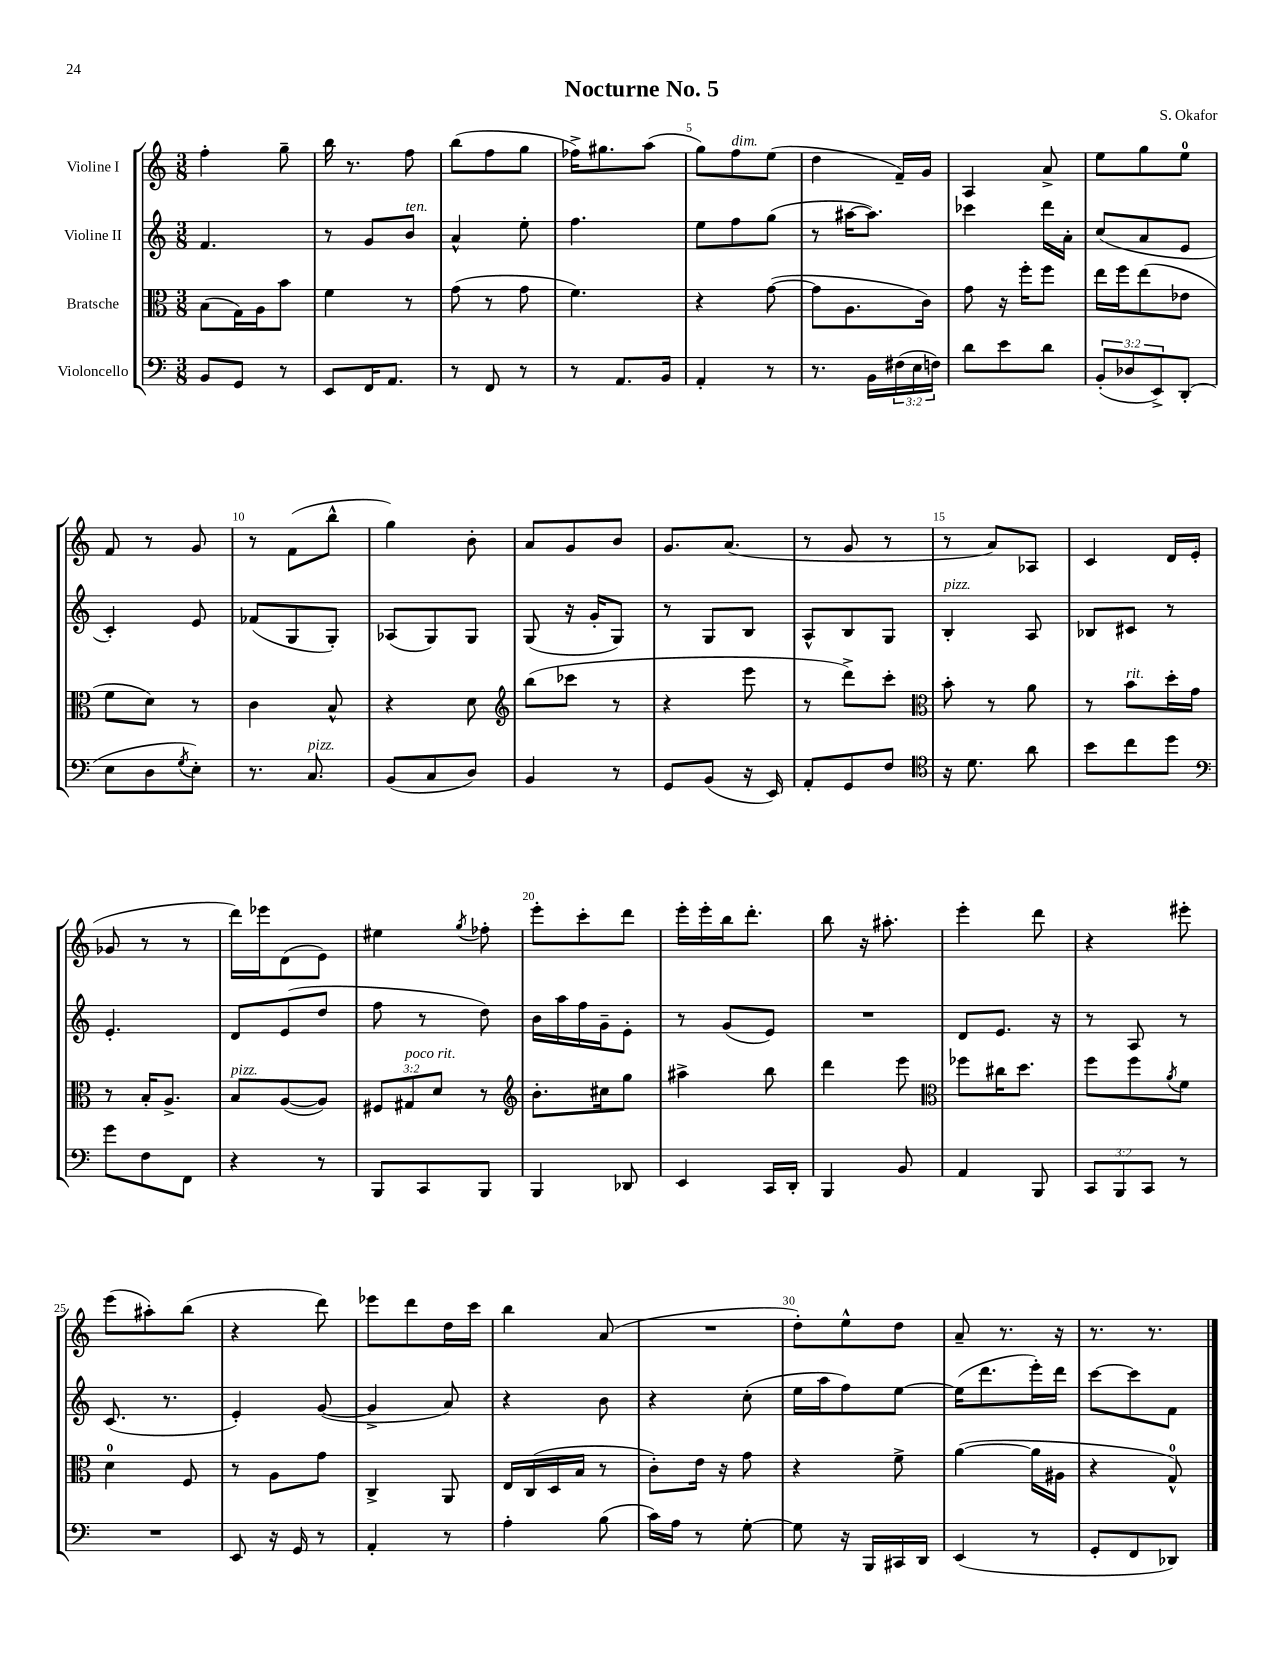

**kern	**kern	**kern	**kern
*part4	*part3	*part2	*part1
*staff4	*staff3	*staff2	*staff1
*I"Violoncello	*I"Bratsche	*I"Violine II	*I"Violine I
*clefF4	*clefC3	*clefG2	*clefG2
*k[]	*k[]	*k[]	*k[]
*M3/8	*M3/8	*M3/8	*M3/8
=1	=1	=1	=1
8BB/L	(8B\L	4.f/	4ff'\
8GG/J	16G\L)	.	.
.	16A\J	.	.
8r	8b\J	.	8gg~\
=2	=2	=2	=2
8EE/L	4f\	8r	16bb\
.	.	.	8.r
16FF/K	.	8g/L	.
8.AA/J	.	.	.
!	!	!LO:TX:a:i:t=ten.	!
.	8r	8b/J	8ff\
=3	=3	=3	=3
8r	(8g\	4a^^/	(8bb\L
8FF/	8r	.	8ff\
8r	8g\	8ee'\	8gg\J
=4	=4	=4	=4
8r	4.f\)	4.ff\	16ff-X^\KL)
.	.	.	8.gg#X\
8.AA/L	.	.	.
.	.	.	(8aa\J
16BB/Jk	.	.	.
=5	=5	=5	=5
4AA'/	4r	8ee\L	8gg\L)
!	!	!	!LO:TX:a:i:t=dim.
.	.	8ff\	8ff\
8r	([8g\	(8gg\J	(8ee\J
=6	=6	=6	=6
8.r	8g\L]	8r	4dd\
.	8.A\	[16aa#X\KL	.
16BB\LL	.	8.aa#\J])	.
(24F#X\	.	.	16f~/LL)
24E\	.	.	.
.	16c\Jk)	.	16g/JJ
24Fn\JJ)	.	.	.
=7	=7	=7	=7
8d\L	8g\	4ccc-X\	4A/
8e\	16r	.	.
.	16ff'\KL	.	.
8d\J	8ff\J	16ddd\LL	8a^/
.	.	16a'\JJ	.
=8	=8	=8	=8
(12BB'/L	16ee\LL	(8cc/L	8ee\L
.	16ff\J	.	.
12D-X/	.	.	.
.	(8ee\	8a/	8gg\
12EE^/)	.	.	.
(8DD'/J	8e-X\J	8e/J	8ee\J
!!LO:LB:g=z
=9	=9	=9	=9
8E\L	8f\L	4c'/)	8f/
8D\	8d\J)	.	8r
8qG/	.	.	.
8E'\J)	8r	8e/	8g/
=10	=10	=10	=10
8.r	4c\	(8f-X/L	8r
.	.	8G/	(8f\L
!LO:TX:a:i:t=pizz.	!	!	!
8.C/	.	.	.
.	8B^^/	8G'/J)	8bb^^\J
=11	=11	=11	=11
(8BB/L	4r	(8A-X/L	4gg\)
8C/	.	8G/)	.
8D/J)	8d\	8G/J	8b'\
=12	=12	=12	=12
*	*clefG2	*	*
4BB/	(8bb\L	(8G/	8a/L
.	8ccc-X\J	16r	8g/
.	.	16g'/KL	.
8r	8r	8G/J)	8b/J
=13	=13	=13	=13
8GG/L	4r	8r	8.g/L
(8BB/J	.	8G/L	.
.	.	.	(8.a/J
16r	8eee\	8B/J	.
16EE/)	.	.	.
=14	=14	=14	=14
8AA'/L	8r	8A^^/L	8r
8GG/	8ddd^\L)	8B/	8g/
8F/J	8ccc'\J	8G/J	8r
=15	=15	=15	=15
*clefC4	*clefC3	*	*
!	!	!LO:TX:a:i:t=pizz.	!
16r	8b'\	4B'/	8r
8.d\	.	.	.
.	8r	.	8a/L)
8a\	8a\	8A/	8A-X/J
=16	=16	=16	=16
8b\L	8r	8B-X/L	4c/
!	!LO:TX:a:i:t=rit.	!	!
8cc\	8b\L	8c#X/J	.
8dd\J	16dd'\L	8r	16d/LL
.	16g\JJ	.	(16e'/JJ
!!LO:LB:g=z
=17	=17	=17	=17
*clefF4	*	*	*
8g\L	8r	4.e'/	8g-X/
8F\	16B'/KL	.	8r
.	8.A^/J	.	.
8FF\J	.	.	8r
=18	=18	=18	=18
!	!LO:TX:a:i:t=pizz.	!	!
4r	8B/L	8d/L	16ddd\LL)
.	.	.	16eee-X\J
.	([8A/	(8e/	(8d\
8r	8A/J])	8dd/J	8e\J)
=19	=19	=19	=19
8BBB/L	12F#X/L	8ff\	4ee#X\
!	!LO:TX:a:i:t=poco rit.	!	!
.	12G#X/	.	.
8CC/	.	8r	.
.	12d/J	.	.
.	.	.	8qgg/
8BBB/J	8r	8dd\)	8ff-X'\
=20	=20	=20	=20
*	*clefG2	*	*
4BBB/	8.b'\L	16b\LL	8eee'\L
.	.	16aa\	.
.	.	16ff\	8ccc'\
.	16cc#X\k	16g~\J	.
8DD-X/	8gg\J	8e'\J	8ddd\J
=21	=21	=21	=21
4EE/	4aa#X^\	8r	16eee'\LL
.	.	.	16eee'\
.	.	(8g/L	16bb\J
.	.	.	8.ddd'\J
16CC/LL	8bb\	8e/J)	.
16DD'/JJ	.	.	.
=22	=22	=22	=22
4BBB/	4ddd\	4.r	8bb\
.	.	.	16r
.	.	.	8.aa#X'\
8BB/	8eee\	.	.
=23	=23	=23	=23
*	*clefC3	*	*
4AA/	8ff-X\L	8d/L	4eee'\
.	16cc#X\K	8.e/J	.
.	8.dd\J	.	.
8BBB/	.	.	8ddd\
.	.	16r	.
=24	=24	=24	=24
12CC/L	8ff\L	8r	4r
12BBB/	.	.	.
.	8ff\	8A/	.
12CC/J	.	.	.
.	8qa/	.	.
8r	8f\J	8r	8eee#X'\
!!LO:LB:g=z
=25	=25	=25	=25
4.r	4d\	(8.c/	(8eee\L
.	.	.	8aa#X'\)
.	.	8.r	.
.	8F/	.	(8bb\J
=26	=26	=26	=26
8EE/	8r	4e'/)	4r
16r	8A\L	.	.
16GG/	.	.	.
8r	8g\J	([8g/	8ddd\)
=27	=27	=27	=27
4AA'/	4C^/	4g^/]	8eee-X\L
.	.	.	8ddd\
8r	8AA/	8a/)	16dd\L
.	.	.	16ccc\JJ
=28	=28	=28	=28
4A'\	16E/LL	4r	4bb\
.	(16C/	.	.
.	16D/	.	.
.	16B/JJ	.	.
(8B\	8r	8b\	(8a/
=29	=29	=29	=29
16c\LL)	8c'\L)	4r	4.r
16A\JJ	.	.	.
8r	16e\Jk	.	.
.	16r	.	.
[8G'\	8g\	(8cc'\	.
=30	=30	=30	=30
8G\]	4r	16ee\LL	8dd'\L)
.	.	16aa\J	.
16r	.	8ff\)	8ee^^\
16BBB/LL	.	.	.
16CC#X/	8f^\	[8ee\J	8dd\J
16DD/JJ	.	.	.
=31	=31	=31	=31
(4EE/	([4a\	(16ee\KL]	8a~/
.	.	8.ddd\	.
.	.	.	8.r
8r	16a\LL]	16eee'\L)	.
.	16A#X\JJ	16ddd\JJ	16r
=32	=32	=32	=32
8GG'/L	4r	[8ccc\L	8.r
8FF/	.	8ccc\]	.
.	.	.	8.r
8DD-X/J)	8G^^/)	8f\J	.
==	==	==	==
*-	*-	*-	*-
